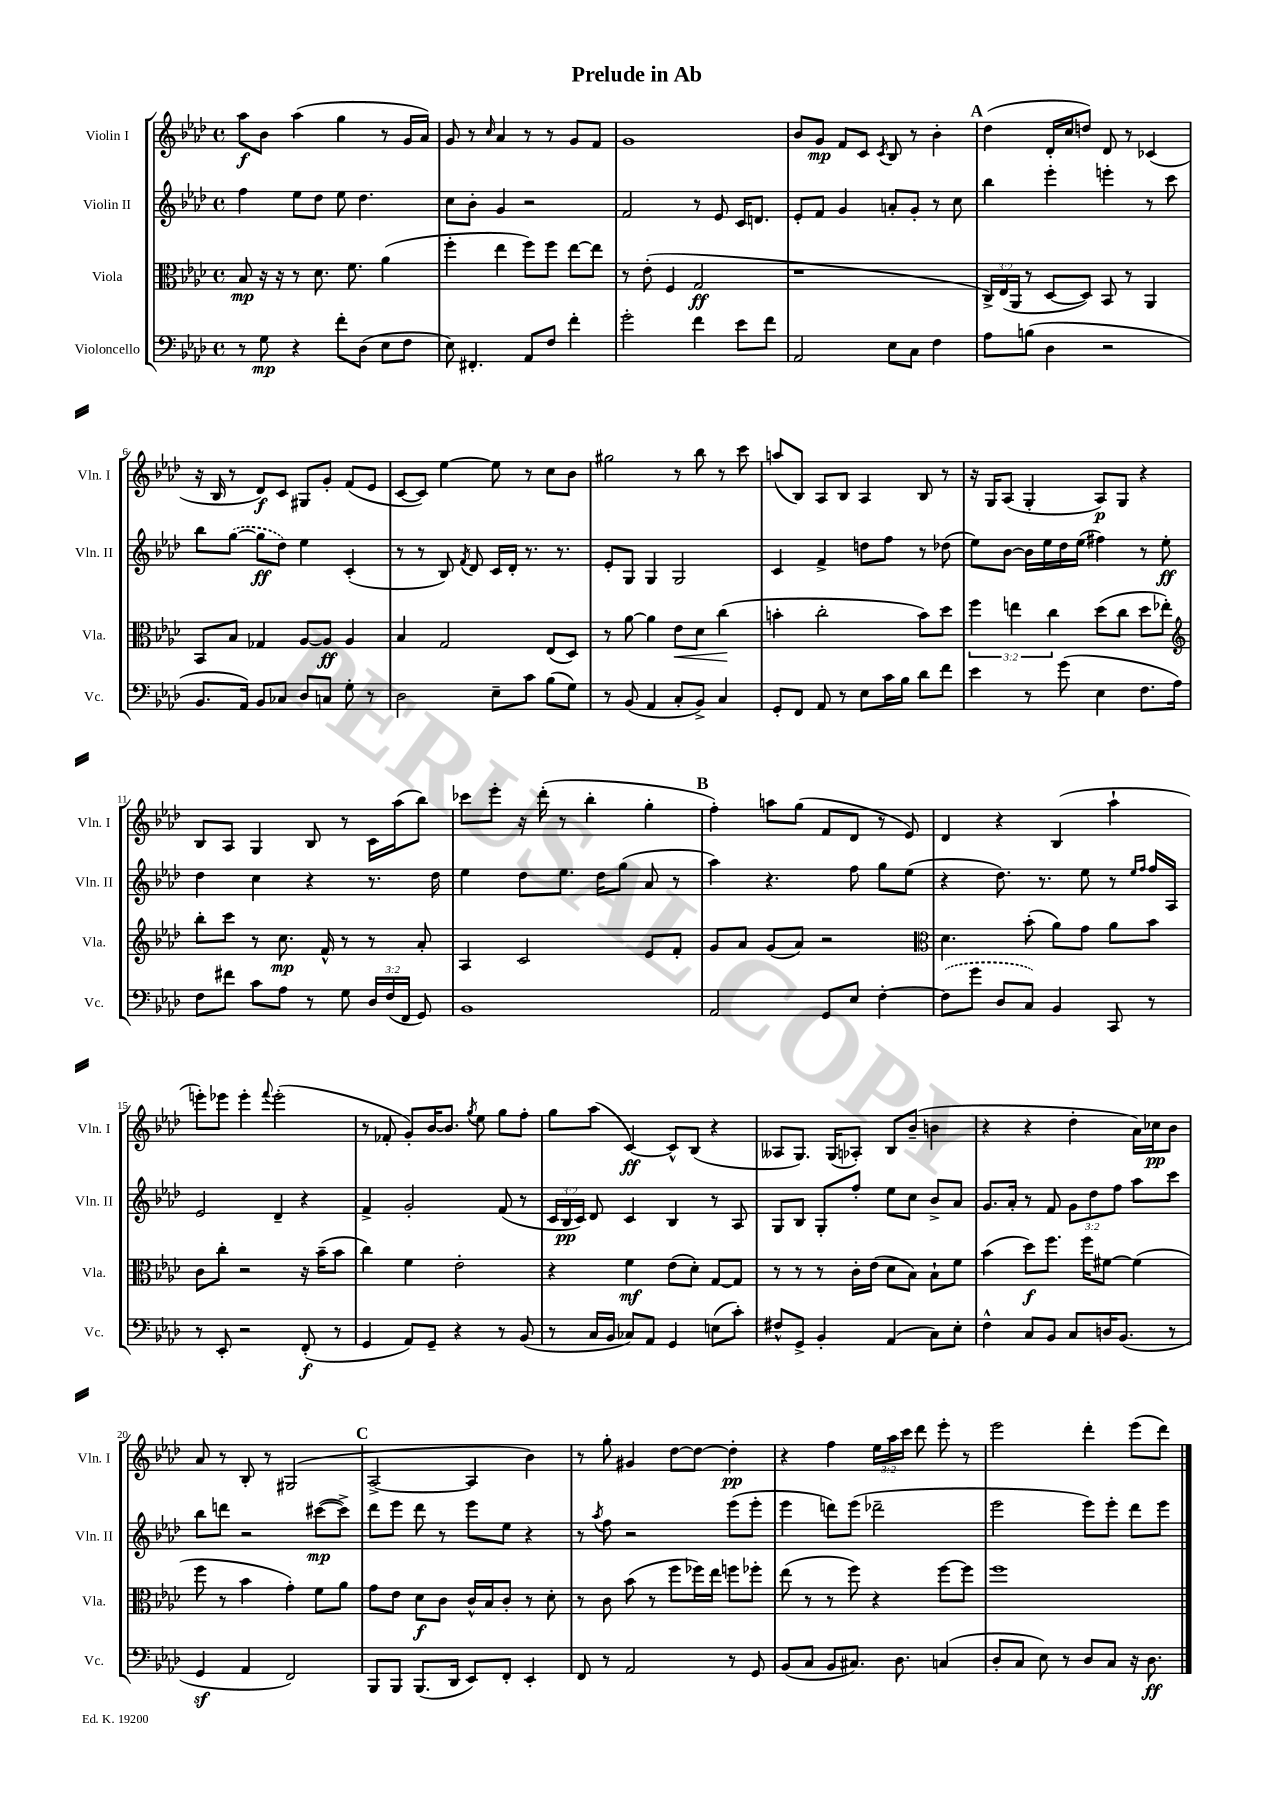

**kern	**dynam	**kern	**dynam	**kern	**dynam	**kern	**dynam
*part4	*part4	*part3	*part3	*part2	*part2	*part1	*part1
*staff4	*staff4	*staff3	*staff3	*staff2	*staff2	*staff1	*staff1
*I"Violoncello	*	*I"Viola	*	*I"Violin II	*	*I"Violin I	*
*I'Vc.	*	*I'Vla.	*	*I'Vln. II	*	*I'Vln. I	*
*clefF4	*	*clefC3	*	*clefG2	*	*clefG2	*
*k[b-e-a-d-]	*	*k[b-e-a-d-]	*	*k[b-e-a-d-]	*	*k[b-e-a-d-]	*
*M4/4	*	*M4/4	*	*M4/4	*	*M4/4	*
*met(c)	*	*met(c)	*	*met(c)	*	*met(c)	*
=1	=1	=1	=1	=1	=1	=1	=1
8r	.	8B-/	mp	4ff\	.	8aa-\L	f
8G\	mp	16r	.	.	.	8b-\J	.
.	.	16r	.	.	.	.	.
4r	.	8r	.	8ee-\L	.	(4aa-\	.
.	.	8.d-\	.	8dd-\J	.	.	.
8f'\L	.	.	.	8ee-\	.	4gg\	.
.	.	8.f\	.	.	.	.	.
(8D-\J	.	.	.	4.dd-\	.	.	.
8E-\L	.	(4a-\	.	.	.	8r	.
8F\J	.	.	.	.	.	16g/LL	.
.	.	.	.	.	.	16a-/JJ)	.
=2	=2	=2	=2	=2	=2	=2	=2
8E-\)	.	4ff'\	.	8cc\L	.	8g/	.
4.FF#X'/	.	.	.	8b-'\J	.	8r	.
.	.	.	.	.	.	16qqcc/	.
.	.	4ee-\	.	4g/	.	4a-/	.
8AA-/L	.	8ff\L)	.	2r	.	8r	.
8F/J	.	8ff\J	.	.	.	8r	.
4f'\	.	[8ee-\L	.	.	.	8g/L	.
.	.	8ee-\J]	.	.	.	8f/J	.
=3	=3	=3	=3	=3	=3	=3	=3
2g'\	.	8r	.	2f/	.	1g	.
.	.	(8e-'\	.	.	.	.	.
.	.	4F/	.	.	.	.	.
4f\	.	2G/	ff	8r	.	.	.
.	.	.	.	8e-/	.	.	.
8e-\L	.	.	.	16c/KL	.	.	.
.	.	.	.	8.dn/J	.	.	.
8f\J	.	.	.	.	.	.	.
=4	=4	=4	=4	=4	=4	=4	=4
2AA-/	.	1r	.	8e-'/L	.	8b-/L	.
.	.	.	.	8f/J	.	8g/J	mp
.	.	.	.	4g/	.	8f/L	.
.	.	.	.	.	.	8c/J	.
.	.	.	.	.	.	8qc/	.
8E-\L	.	.	.	8an'/L	.	8B-/	.
8C\J	.	.	.	8g'/J	.	8r	.
4F\	.	.	.	8r	.	4b-'\	.
.	.	.	.	8cc\	.	.	.
!!LO:REH:place=s1:t=A
=5	=5	=5	=5	=5	=5	=5	=5
8A-\L	.	24C^/LL)	.	4bb-\	.	(4dd-\	.
.	.	(24E-/	.	.	.	.	.
.	.	24AA-/JJ	.	.	.	.	.
(8Bn\J	.	8r	.	.	.	.	.
4D-\	.	[8D-/L	.	4eee-'\	.	16d-'/LL	.
.	.	.	.	.	.	16cc/J	.
.	.	8D-/J])	.	.	.	8ddn/J)	.
2r	.	8BB-/	.	4eeen'\	.	8d-/	.
.	.	8r	.	.	.	8r	.
.	.	4AA-/	.	8r	.	(4c-X/	.
.	.	.	.	8ccc\	.	.	.
!!LO:LB:g=z
=6	=6	=6	=6	=6	=6	=6	=6
8.BB-/L	.	8BB-/L	.	8bb-\L	.	16r	.
.	.	.	.	.	.	16B-/	.
.	.	8B-/J	.	([8gg\J	.	8r	.
16AA-/Jk)	.	.	.	.	.	.	.
8BB-/L	.	4G-X/	.	8gg\L]	ff	8d-/L)	f
8C-X/J	.	.	.	8dd-\J)	.	8c/J	.
8D-/L	.	[8A-/L	.	4ee-\	.	8G#X/L	.
8Cn/J	.	8A-/J]	ff	.	.	8g'/J	.
8G'\	.	4A-/	.	(4c'/	.	(8f/L	.
8r	.	.	.	.	.	8e-/J	.
=7	=7	=7	=7	=7	=7	=7	=7
2D-\	.	4B-/	.	8r	.	[8c/L	.
.	.	.	.	8r	.	8c/J])	.
.	.	2G/	.	8B-/)	.	[4ee-\	.
.	.	.	.	8qf/	.	.	.
.	.	.	.	8d-/	.	.	.
8E-~\L	.	.	.	16c/LL	.	8ee-\]	.
.	.	.	.	16d-'/JJ	.	.	.
8c\J	.	.	.	8.r	.	8r	.
(8B-\L	.	(8E-/L	.	.	.	8cc\L	.
.	.	.	.	8.r	.	.	.
8G\J)	.	8D-/J)	.	.	.	8b-\J	.
=8	=8	=8	=8	=8	=8	=8	=8
8r	.	8r	.	8e-'/L	.	2gg#X\	.
(8BB-/	.	[8a-\	.	8G/J	.	.	.
4AA-/	.	4a-\]	.	4G/	.	.	.
!	!	!	!LO:HP:b	!	!	!	!
8C'/L	.	8e-\L	<	2G/	.	8r	.
8BB-^/J)	.	8d-\J	.	.	.	8bb-\	.
4C/	.	(4cc\	.	.	.	8r	.
.	.	.	.	.	.	8ccc\	.
.	.	.	[	.	.	.	.
=9	=9	=9	=9	=9	=9	=9	=9
8GG'/L	.	4bn'\	.	4c/	.	(8aan/L	.
8FF/J	.	.	.	.	.	8B-/J)	.
8AA-/	.	2cc'\	.	4f^/	.	8A-/L	.
8r	.	.	.	.	.	8B-/J	.
8E-\L	.	.	.	8ddn\L	.	4A-/	.
16c\L	.	.	.	8ff\J	.	.	.
16B-\JJ	.	.	.	.	.	.	.
8d-\L	.	8b\L)	.	8r	.	8B-/	.
8f\J	.	8dd-\J	.	(8dd-X\	.	8r	.
=10	=10	=10	=10	=10	=10	=10	=10
4e-\	.	6ff\	.	8ee-\L)	.	16r	.
.	.	.	.	.	.	16G/KL	.
.	.	.	.	[8b-\J	.	(8A-/J	.
.	.	6een\	.	.	.	.	.
8r	.	.	.	16b-\LL]	.	4G'/	.
.	.	.	.	16ee-\	.	.	.
.	.	6cc\	.	.	.	.	.
(8g\	.	.	.	16dd-\	.	.	.
.	.	.	.	(16ee-\JJ	.	.	.
4E-\	.	(8dd-\L	.	4ff#X\)	.	8A-/L)	p
.	.	8cc\J	.	.	.	8G/J	.
8.F\L	.	8dd-\L	.	8r	.	4r	.
.	.	8ee-X'\J)	.	8ee-'\	ff	.	.
16A-\Jk)	.	.	.	.	.	.	.
!!LO:LB:g=z
=11	=11	=11	=11	=11	=11	=11	=11
*	*	*clefG2	*	*	*	*	*
8F\L	.	8bb-'\L	.	4dd-\	.	8B-/L	.
8f#X\J	.	8ccc\J	.	.	.	8A-/J	.
8c\L	.	8r	.	4cc\	.	4G/	.
8A-\J	.	8.cc\	mp	.	.	.	.
8r	.	.	.	4r	.	8B-/	.
.	.	16f^^/	.	.	.	.	.
8G\	.	8r	.	.	.	8r	.
24D-/LL	.	8r	.	8.r	.	16c\LL	.
(24F/	.	.	.	.	.	.	.
.	.	.	.	.	.	(16aa-\J	.
24FF/JJ	.	.	.	.	.	.	.
8GG/)	.	8a-'/	.	.	.	8bb-\J)	.
.	.	.	.	16dd-\	.	.	.
=12	=12	=12	=12	=12	=12	=12	=12
1BB-	.	4A-/	.	4ee-\	.	8ccc-X\L	.
.	.	.	.	.	.	8eee-'\J	.
.	.	2c/	.	8dd-\L	.	16r	.
.	.	.	.	.	.	(16ddd-'\	.
.	.	.	.	8.ee-\J	.	8r	.
.	.	.	.	.	.	4bb-'\	.
.	.	.	.	16dd-\KL	.	.	.
.	.	.	.	(8gg\J	.	.	.
.	.	8e-/L	.	8a-/	.	4gg'\	.
.	.	8f'/J	.	8r	.	.	.
!!LO:REH:place=s1:t=B
=13	=13	=13	=13	=13	=13	=13	=13
2AA-/	.	8g/L	.	4aa-\)	.	4ff'\)	.
.	.	8a-/J	.	.	.	.	.
.	.	(8g/L	.	4.r	.	8aan\L	.
.	.	8a-/J)	.	.	.	(8gg\J	.
8GG/L	.	2r	.	.	.	8f/L	.
8E-/J	.	.	.	8ff\	.	8d-/J	.
[4F'\	.	.	.	8gg\L	.	8r	.
.	.	.	.	(8ee-\J	.	8e-/)	.
=14	=14	=14	=14	=14	=14	=14	=14
*	*	*clefC3	*	*	*	*	*
(8F\L]	.	4.d-\	.	4r	.	4d-/	.
8g\J	.	.	.	.	.	.	.
8D-/L	.	.	.	8.dd-\)	.	4r	.
8C/J)	.	(8b-'\	.	.	.	.	.
.	.	.	.	8.r	.	.	.
4BB-/	.	8a-\L)	.	.	.	(4B-/	.
.	.	8g\J	.	8ee-\	.	.	.
8CC/	.	8a-\L	.	8r	.	4aa-`\	.
.	.	.	.	16qqee-/LL	.	.	.
.	.	.	.	16qqff/JJ	.	.	.
8r	.	8b-\J	.	16ff/LL	.	.	.
.	.	.	.	16A-/JJ	.	.	.
!!LO:LB:g=z
=15	=15	=15	=15	=15	=15	=15	=15
8r	.	8c\L	.	2e-/	.	8eeen'\L)	.
8EE-'/	.	8cc'\J	.	.	.	8eee-X\J	.
2r	.	2r	.	.	.	4eee-'\	.
.	.	.	.	.	.	8qqfff/	.
.	.	.	.	4d-~/	.	(2eee-'\	.
(8FF'/	f	16r	.	4r	.	.	.
.	.	(16b-~\KL	.	.	.	.	.
8r	.	8b-\J	.	.	.	.	.
=16	=16	=16	=16	=16	=16	=16	=16
4GG/	.	4cc\)	.	4f^/	.	8r	.
.	.	.	.	.	.	8f-X'/	.
8AA-/L)	.	4f\	.	2g'/	.	8g'/L)	.
8GG~/J	.	.	.	.	.	[16b-/K	.
.	.	.	.	.	.	8.b-/J]	.
4r	.	2e-'\	.	.	.	.	.
.	.	.	.	.	.	8qgg/	.
.	.	.	.	.	.	8ee-\	.
8r	.	.	.	(8f/	.	8gg\L	.
(8BB-/	.	.	.	8r	.	8ff'\J	.
=17	=17	=17	=17	=17	=17	=17	=17
8r	.	4r	.	24c/LL	.	8gg\L	.
.	.	.	.	24B-/	pp	.	.
.	.	.	.	24c/JJ)	.	.	.
16C/LL	.	.	.	8d-/	.	(8aa-\J	.
16BB-/JJ	.	.	.	.	.	.	.
8C-X/L)	.	4f\	mf	4c/	.	[4c/)	ff
8AA-/J	.	.	.	.	.	.	.
4GG/	.	(8e-\L	.	4B-/	.	8c^^/L]	.
.	.	8d-'\J)	.	.	.	(8B-/J	.
(8En\L	.	[8G/L	.	8r	.	4r	.
8c'\J)	.	8G/J]	.	8A-/	.	.	.
=18	=18	=18	=18	=18	=18	=18	=18
8F#X^^/L	.	8r	.	8G/L	.	8A--X/L	.
8GG^/J	.	8r	.	8B-/J	.	8.G/J)	.
4BB-'/	.	8r	.	8G'/L	.	.	.
.	.	.	.	.	.	(16G/KL	.
.	.	16c'\LL	.	8ff'/J	.	8A-X'/J)	.
.	.	(16e-\JJ	.	.	.	.	.
(4AA-/	.	8d-\L	.	8ee-\L	.	8B-/L	.
.	.	8B-\J)	.	8cc\J	.	(8b-~/J	.
8C\L)	.	8B-`\L	.	8b-^/L	.	4bn\	.
8E-'\J	.	8f\J	.	8a-/J	.	.	.
=19	=19	=19	=19	=19	=19	=19	=19
4F^^\	.	(4b-\	.	8.g/L	.	4r	.
.	.	.	.	16a-'/Jk	.	.	.
8C/L	.	8dd-\L)	f	8r	.	4r	.
8BB-/J	.	8.ff\J	.	8f/	.	.	.
8C/L	.	.	.	12g\L	.	4dd-'\	.
.	.	16ff\KL	.	.	.	.	.
.	.	.	.	12dd-\	.	.	.
16Dn/K	.	[8f#X\J	.	.	.	.	.
.	.	.	.	12ff\J	.	.	.
(8.BB-/J	.	.	.	.	.	.	.
.	.	(4f#\]	.	8aa-\L	.	16a-\LL)	.
.	.	.	.	.	.	16cc-X\J	pp
8r	.	.	.	8ccc\J	.	8b-\J	.
!!LO:LB:g=z
=20	=20	=20	=20	=20	=20	=20	=20
4GGz/	.	8ff\	.	8bb-\L	.	8a-/	.
.	.	8r	.	8dddn\J	.	8r	.
4AA-/	.	4b-\	.	2r	.	8B-'/	.
.	.	.	.	.	.	8r	.
2FF/)	.	4g'\)	.	.	.	(2G#X/	.
.	.	8f\L	.	([8ccc#X\L	mp	.	.
.	.	8a-\J	.	8ccc#^\J])	.	.	.
!!LO:REH:place=s1:t=C
=21	=21	=21	=21	=21	=21	=21	=21
8BBB-/L	.	8g\L	.	8ddd-\L	.	[2A-^/	.
8BBB-/J	.	8e-\J	.	8eee-\J	.	.	.
(8.BBB-/L	.	8d-\L	f	8ddd-\	.	.	.
.	.	8c\J	.	8r	.	.	.
16DD-/Jk	.	.	.	.	.	.	.
8EE-/L)	.	16c^^/LL	.	8eee-\L	.	4A-/]	.
.	.	16B-/J	.	.	.	.	.
8FF'/J	.	8c'/J	.	8ee-\J	.	.	.
4EE-'/	.	8r	.	4r	.	4b-\)	.
.	.	8d-'\	.	.	.	.	.
=22	=22	=22	=22	=22	=22	=22	=22
8FF/	.	8r	.	8r	.	8r	.
.	.	.	.	8qaa-/	.	.	.
8r	.	8c\	.	8ff\	.	8gg'\	.
2AA-/	.	(8b-\	.	2r	.	4g#X/	.
.	.	8r	.	.	.	.	.
.	.	8ff\L	.	.	.	[8dd-\L	.
.	.	16ff-X\L)	.	.	.	8dd-\J_	.
.	.	16ee-\JJ	.	.	.	.	.
8r	.	8ffn\L	.	(8eee-\L	.	4dd-'\]	pp
8GG/	.	8ff-X'\J	.	8eee-'\J	.	.	.
=23	=23	=23	=23	=23	=23	=23	=23
(8BB-/L	.	(8ee-\	.	4eee-\	.	4r	.
8C/J	.	8r	.	.	.	.	.
8BB-/L	.	8r	.	8dddn\L)	.	4ff\	.
8.C#X/J)	.	8ff\)	.	(8eee-\J	.	.	.
.	.	4r	.	2ddd-X~\	.	24ee-\LL	.
.	.	.	.	.	.	24aa-\	.
8.D-\	.	.	.	.	.	.	.
.	.	.	.	.	.	24ccc\JJ	.
.	.	.	.	.	.	8ddd-\	.
(4Cn/	.	[8ff\L	.	.	.	8eee-'\	.
.	.	8ff\J]	.	.	.	8r	.
=24	=24	=24	=24	=24	=24	=24	=24
8D-'/L	.	1ff	.	2eee-\	.	2eee-\	.
8C/J	.	.	.	.	.	.	.
8E-\)	.	.	.	.	.	.	.
8r	.	.	.	.	.	.	.
8D-/L	.	.	.	8eee-\L)	.	4ddd-'\	.
8C/J	.	.	.	8eee-'\J	.	.	.
16r	.	.	.	8ddd-\L	.	(8eee-\L	.
8.D-\	ff	.	.	.	.	.	.
.	.	.	.	8eee-\J	.	8ddd-\J)	.
==	==	==	==	==	==	==	==
*-	*-	*-	*-	*-	*-	*-	*-
